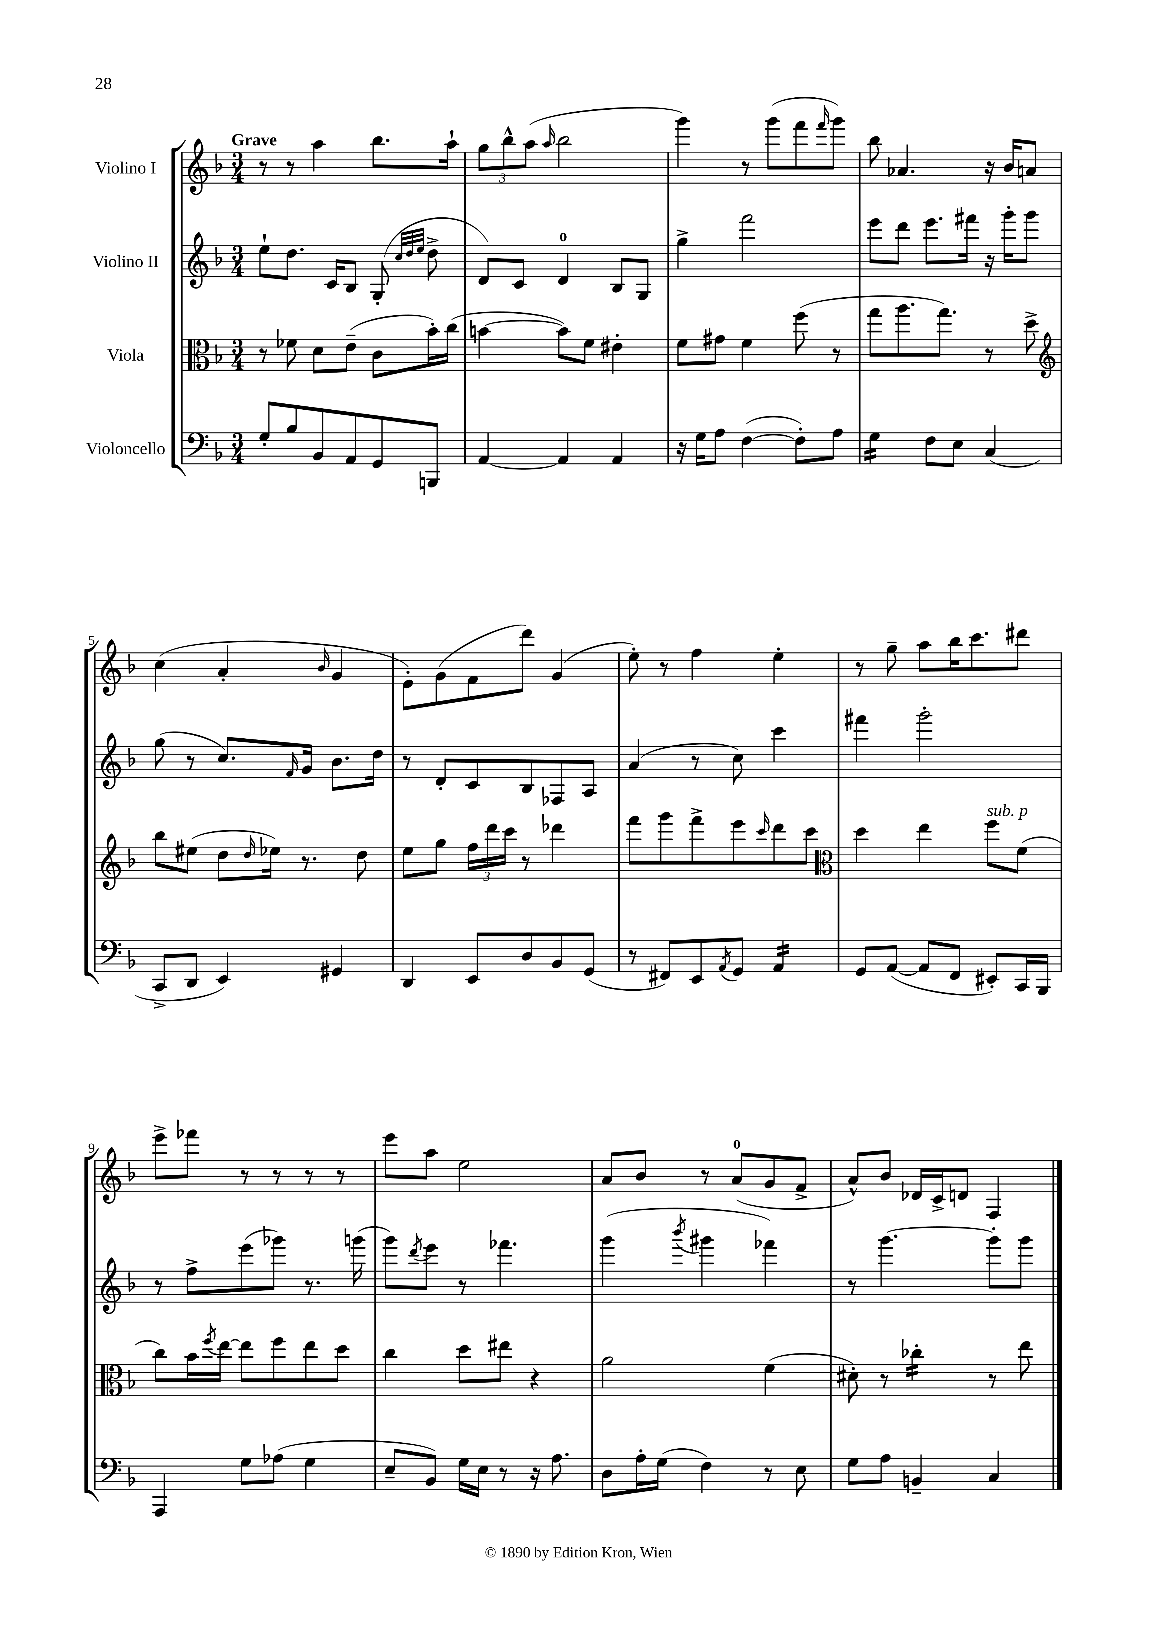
<<
\new StaffGroup <<
\new Staff = "s0" \with { instrumentName = "Violino I" } {
    \clef treble \key f \major \numericTimeSignature \time 3/4 \tempo "Grave"
    r8 r8 a''4 bes''8. a''16-! |
    \tuplet 3/2 { g''8 bes''8-^ a''8( } \grace { a''16 } bes''2 |
    g'''4) r8 g'''8( f'''8 \grace { f'''16 } g'''8) |
    bes''8 aes'4. r16 bes'16 a'8 |
    c''4( a'4-. \grace { bes'16 } g'4 |
    e'8-.) g'8( f'8 d'''8) g'4( |
    e''8-.) r8 f''4 e''4-. |
    r8 g''8-- a''8 bes''16 c'''8. dis'''8 |
    e'''8-> fes'''8 r8 r8 r8 r8 |
    e'''8 a''8 e''2 |
    a'8 bes'8 r8 a'8-0( g'8 f'8-> |
    a'8-^) bes'8 des'16 c'16-> d'8 f4 \bar "|." |
}
\new Staff = "s1" \with { instrumentName = "Violino II" } {
    \clef treble \key f \major \numericTimeSignature \time 3/4
    e''8-! d''8. c'16 bes8 g8-.( \grace { c''32 d''32 e''32 } d''8-> |
    d'8) c'8 d'4-0 bes8 g8 |
    g''4-> f'''2 |
    e'''8 d'''8 e'''8. fis'''16 r16 g'''16-. g'''8 |
    g''8( r8 c''8.) \grace { f'16 } g'16 bes'8. d''16 |
    r8 d'8-. c'8 bes8 fes8 a8 |
    a'4( r8 c''8) c'''4 |
    fis'''4 g'''2-. |
    r8 f''8-> e'''8( ges'''8) r8. g'''16( |
    g'''8) \acciaccatura { d'''8 } e'''8 r8 fes'''4. |
    g'''4( \acciaccatura { bes'''8 } gis'''4 fes'''4) |
    r8 g'''4.~ g'''8-. g'''8 \bar "|." |
}
\new Staff = "s2" \with { instrumentName = "Viola" } {
    \clef alto \key f \major \numericTimeSignature \time 3/4
    r8 fes'8 d'8 e'8--( c'8 bes'16-.) c''16( |
    b'4~ b'8) f'8 eis'4-. |
    f'8 gis'8 f'4 f''8( r8 |
    g''8 a''8. g''8.) r8 d''8-> |
    \clef treble bes''8 eis''8( d''8 \grace { d''16 } ees''16) r8. d''8 |
    e''8 g''8 \tuplet 3/2 { f''16 d'''16 c'''16 } r8 des'''4 |
    f'''8 g'''8 f'''8-> e'''8 \grace { c'''16 } d'''8 c'''8 |
    \clef alto d''4 e''4 f''8^\markup { \italic "sub. p" } f'8( |
    c''8) bes'16 \acciaccatura { f''8 } e''16~ e''8 f''8 e''8 d''8 |
    c''4 d''8 eis''8 r4 |
    a'2 f'4( |
    dis'8-.) r8 ces''4:16-. r8 e''8 \bar "|." |
}
\new Staff = "s3" \with { instrumentName = "Violoncello" } {
    \clef bass \key f \major \numericTimeSignature \time 3/4
    g8-. bes8 bes,8 a,8 g,8 b,,8 |
    a,4~ a,4 a,4 |
    r16 g16 a8 f4~( f8-.) a8 |
    g4:16 f8 e8 c4( |
    c,8-> d,8 e,4) gis,4 |
    d,4 e,8 d8 bes,8 g,8( |
    r8 fis,8) e,8 \acciaccatura { a,8 } g,8 a,4:16 |
    g,8 a,8~( a,8 f,8 eis,8-.) c,16 bes,,16 |
    a,,4 g8 aes8( g4 |
    e8-- bes,8) g16 e16 r8 r16 a8. |
    d8 a16-. g16( f4) r8 e8 |
    g8 a8 b,4-- c4 \bar "|." |
}
>>
>>
